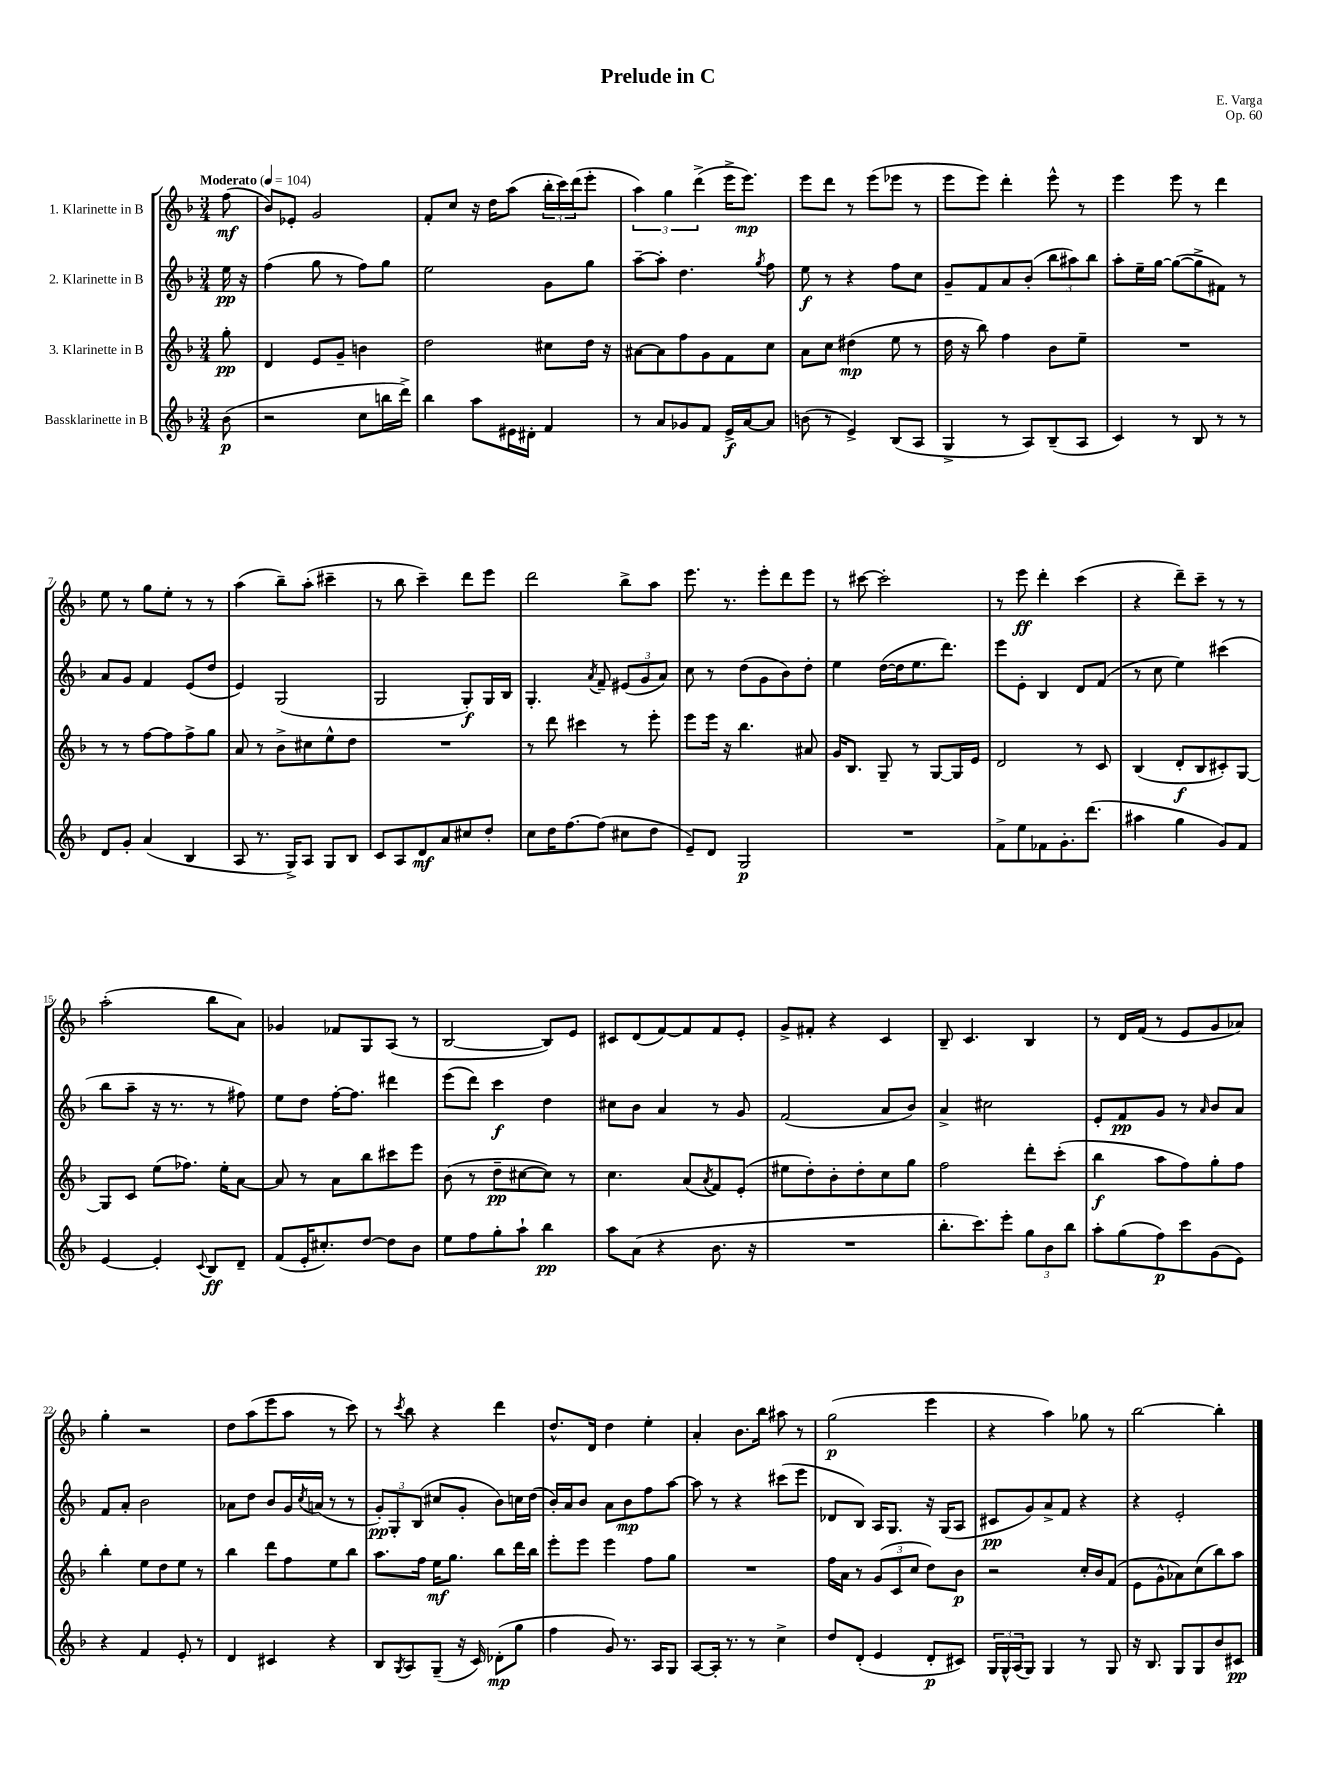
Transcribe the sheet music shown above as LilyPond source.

\header { title = "Prelude in C" composer = "E. Varga" opus = "Op. 60" }
<<
\new StaffGroup <<
\new Staff = "s0" \with { instrumentName = "1. Klarinette in B" } {
    \clef treble \key f \major \numericTimeSignature \time 3/4 \partial 8 \tempo "Moderato" 4 = 104
    f''8\mf( |
    bes'8) ees'8-. g'2 |
    f'8-. c''8 r16 d''16 a''8( \tuplet 3/2 { bes''16-. c'''16) d'''16( } e'''8-. |
    \tuplet 3/2 { a''4) g''4 d'''4->( } e'''16-> e'''8.\mp) |
    e'''8 d'''8 r8 e'''8( ees'''8 r8 |
    e'''8 e'''8) d'''4-. e'''8-^ r8 |
    e'''4 e'''8 r8 d'''4 |
    e''8 r8 g''8 e''8-. r8 r8 |
    a''4( bes''8--) a''8-.( cis'''4-- |
    r8 bes''8 c'''4--) d'''8 e'''8 |
    d'''2 bes''8-> a''8 |
    e'''8. r8. e'''8-. d'''8 e'''8 |
    r8 cis'''8~ cis'''2-. |
    r8 e'''8\ff d'''4-. c'''4( |
    r4 d'''8--) c'''8-- r8 r8 |
    a''2-.( bes''8 a'8) |
    ges'4 fes'8 g8 a8( r8 |
    bes2~ bes8) e'8 |
    cis'8 d'8( f'8~) f'8 f'8 e'8-. |
    g'8-> fis'8-. r4 c'4 |
    bes8-- c'4. bes4 |
    r8 d'16 f'16( r8 e'8 g'8 aes'8) |
    g''4-. r2 |
    d''8 a''8( e'''8 a''8 r8 c'''8) |
    r8 \acciaccatura { c'''8 } bes''8 r4 d'''4 |
    d''8.-^ d'16 d''4 e''4-. |
    a'4-. bes'8. bes''16 ais''8 r8 |
    g''2\p( e'''4 |
    r4 a''4) ges''8 r8 |
    bes''2~ bes''4-. \bar "|." |
}
\new Staff = "s1" \with { instrumentName = "2. Klarinette in B" } {
    \clef treble \key f \major \numericTimeSignature \time 3/4 \partial 8
    e''16\pp r16 |
    f''4( g''8 r8 f''8) g''8 |
    e''2 g'8 g''8 |
    a''8~-- a''8-. d''4. \acciaccatura { g''8 } f''8 |
    e''8\f r8 r4 f''8 c''8 |
    g'8-- f'8 a'8 bes'8-.( \tuplet 3/2 { bes''8 ais''8) bes''8 } |
    a''8-. e''16-- g''16~ g''8~( g''8-> fis'8) r8 |
    a'8 g'8 f'4 e'8( d''8 |
    e'4) g2( |
    g2 g8-.\f) g16 bes16 |
    g4.-. \acciaccatura { a'8 } f'8-- \tuplet 3/2 { eis'8( g'8 a'8) } |
    c''8 r8 d''8( g'8 bes'8) d''8-. |
    e''4 d''16~( d''16 e''8. d'''8.) |
    e'''8 e'8-. bes4 d'8 f'8( |
    r8 c''8 e''4) cis'''4( |
    bes''8 a''8-- r16 r8. r8 fis''8) |
    e''8 d''8 f''16~-. f''8. dis'''4 |
    e'''8( d'''8) c'''4\f d''4 |
    cis''8 bes'8 a'4 r8 g'8 |
    f'2( a'8 bes'8) |
    a'4-> cis''2 |
    e'8-. f'8\pp g'8 r8 \grace { a'16 } bes'8 a'8 |
    f'8 a'8-. bes'2 |
    aes'8 d''8 bes'8 g'16 \acciaccatura { c''8 } a'16( r8 r8 |
    \tuplet 3/2 { g'8-.\pp) g8-. bes8( } cis''8 g'8-. bes'8) c''16 d''16( |
    bes'16-.) a'16 bes'8 a'8 bes'8\mp f''8 a''8~ |
    a''8 r8 r4 cis'''8( e'''8 |
    des'8 bes8) a16 g8. r16 g16( a8 |
    cis'8\pp g'8) a'8-> f'8 r4 |
    r4 e'2-. \bar "|." |
}
\new Staff = "s2" \with { instrumentName = "3. Klarinette in B" } {
    \clef treble \key f \major \numericTimeSignature \time 3/4 \partial 8
    g''8-.\pp |
    d'4 e'8 g'8-- b'4 |
    d''2 cis''8 d''16 r16 |
    ais'8~ ais'8 f''8 g'8 f'8 c''8 |
    a'8 c''8 dis''4\mp( e''8 r8 |
    d''16 r16 bes''8) f''4 bes'8 e''8-- |
    R2. |
    r8 r8 f''8~ f''8 f''8-> g''8 |
    a'8 r8 bes'8-> cis''8 e''8-^ d''8 |
    R2. |
    r8 d'''8 cis'''4 r8 e'''8-. |
    e'''8 e'''16 r16 bes''4. ais'8 |
    g'16 bes8. g8-- r8 g8~ g16 e'16 |
    d'2 r8 c'8 |
    bes4( d'8-.\f bes8 cis'8-.) g8~ |
    g8 c'8 e''8( fes''8.) e''16-. a'8~ |
    a'8 r8 a'8 bes''8 cis'''8 e'''8 |
    bes'8( r8 d''8--\pp cis''8~ cis''8) r8 |
    c''4. a'8( \acciaccatura { a'8 } f'8) e'8-.( |
    eis''8 d''8-.) bes'8-. d''8-. c''8 g''8 |
    f''2 d'''8-. c'''8-.( |
    bes''4\f a''8 f''8) g''8-. f''8 |
    bes''4-. e''8 d''8 e''8 r8 |
    bes''4 d'''8 f''8 e''8 bes''8 |
    a''8. f''16 e''16\mf g''8. bes''8 d'''16 bes''16 |
    e'''8-. e'''8 e'''4 f''8 g''8 |
    R2. |
    f''16 a'16 r8 \tuplet 3/2 { g'8( c'8 c''8 } d''8) bes'8\p |
    r2 c''16-. bes'16 f'8( |
    e'8 g'8-^ aes'8) c''8( bes''8) a''8 \bar "|." |
}
\new Staff = "s3" \with { instrumentName = "Bassklarinette in B" } {
    \clef treble \key f \major \numericTimeSignature \time 3/4 \partial 8
    bes'8\p( |
    r2 c''8 b''16 d'''16->) |
    bes''4 a''8 eis'16 dis'16-. f'4 |
    r8 a'8 ges'8 f'8 e'16->\f a'16~ a'8 |
    b'8( r8 e'4->) bes8( a8 |
    g4-> r8 a8) bes8--( a8 |
    c'4) r8 bes8 r8 r8 |
    d'8 g'8-. a'4( bes4 |
    a8 r8. g16->) a8 g8 bes8 |
    c'8 a8 d'8\mf a'8 cis''8 d''8-. |
    c''8 d''16 f''8.~ f''8( cis''8 d''8 |
    e'8--) d'8 g2\p |
    R2. |
    f'8-> e''8 fes'8 g'8.-. d'''8.( |
    ais''4 g''4 g'8) f'8 |
    e'4~ e'4-. \appoggiatura { c'8 } bes8\ff d'8-- |
    f'8( e'16-. cis''8.-.) d''8~ d''8 bes'8 |
    e''8 f''8 g''8-. a''8-! bes''4\pp |
    a''8 a'8( r4 bes'8. r16 |
    R2. |
    bes''8.-. c'''8.) e'''8-. \tuplet 3/2 { g''8 bes'8 bes''8 } |
    a''8-. g''8( f''8\p) c'''8 g'8( e'8) |
    r4 f'4 e'8-. r8 |
    d'4 cis'4 r4 |
    bes8 \acciaccatura { g8 } a8 g8--( r16 c'16) des'8-.\mp( g''8 |
    f''4 g'8) r8. a16 g8 |
    a8~ a16-. r8. r8 c''4-> |
    d''8 d'8-.( e'4 d'8-.\p cis'8) |
    \tuplet 3/2 { g16 g16-^ a16( } g8) g4 r8 g8 |
    r16 bes8. g8 g8 bes'8 cis'8\pp \bar "|." |
}
>>
>>
